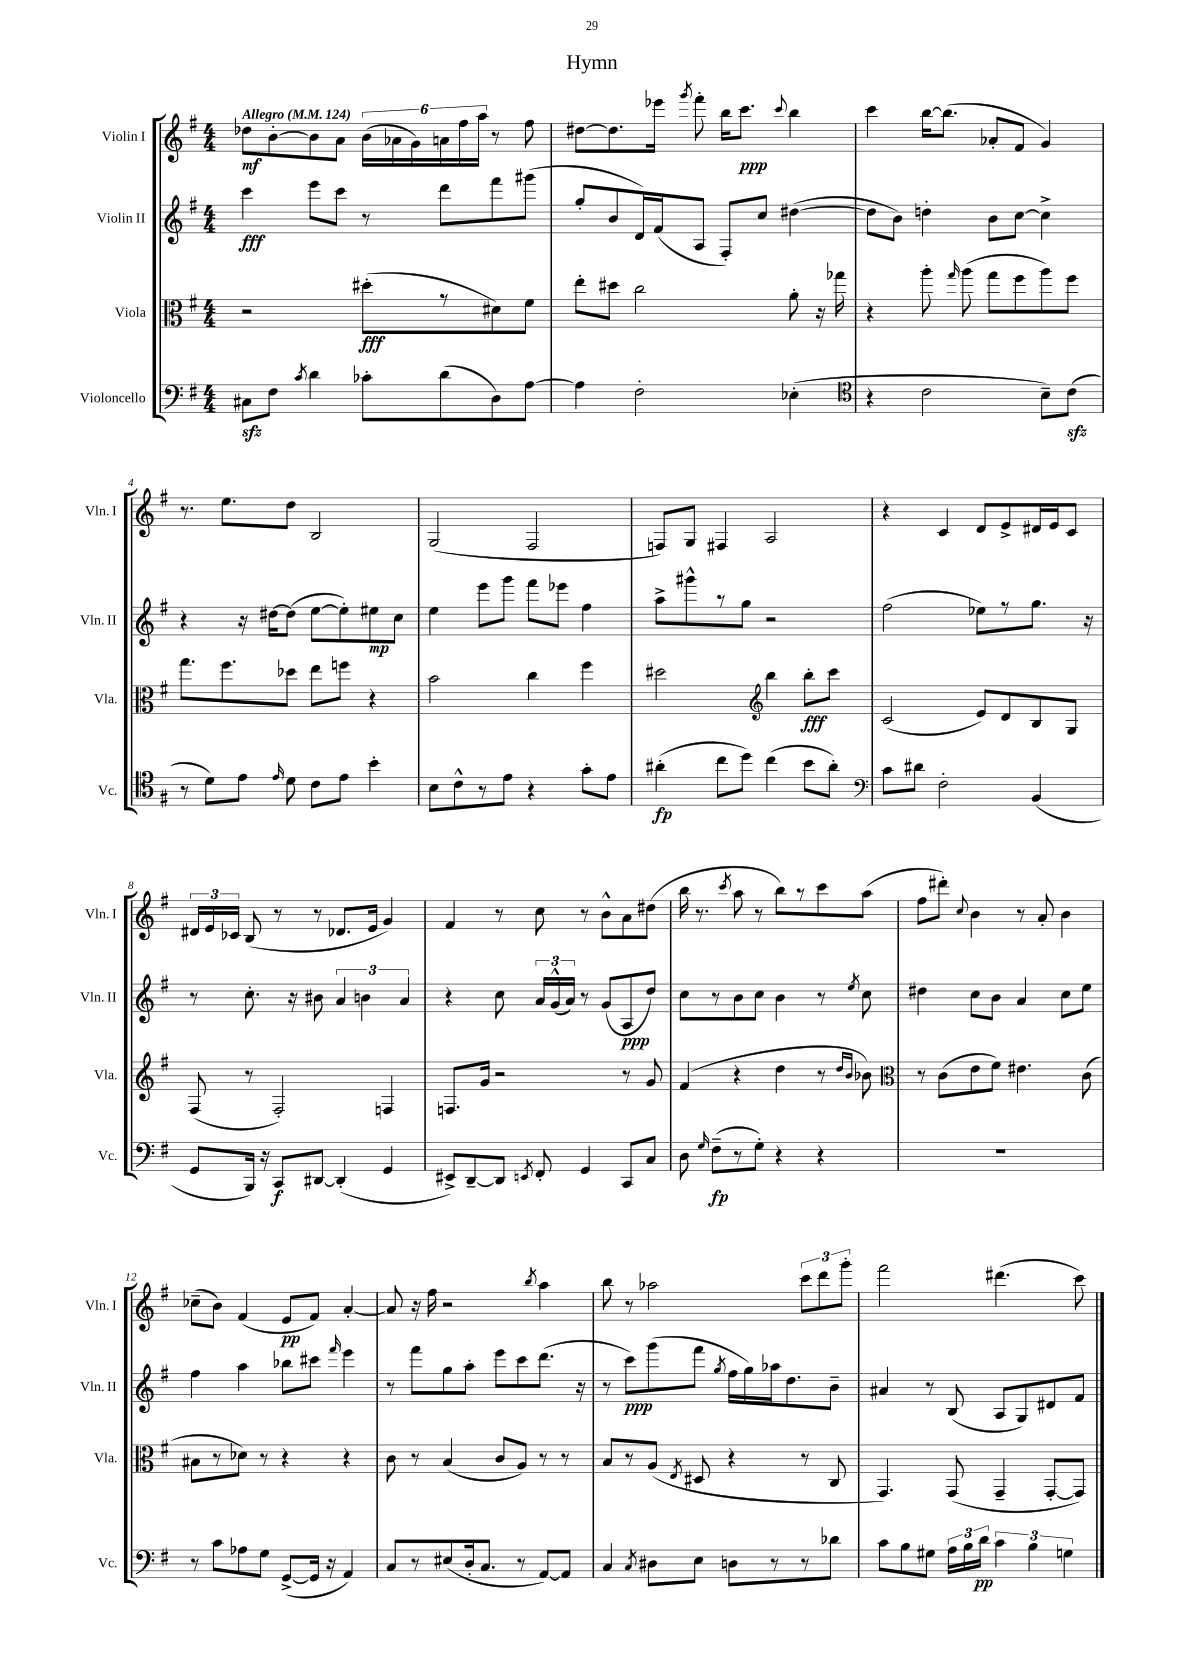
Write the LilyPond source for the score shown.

\header { title = "Hymn" }
<<
\new StaffGroup <<
\new Staff = "s0" \with { instrumentName = "Violin I" shortInstrumentName = "Vln. I" } {
    \clef treble \key g \major \numericTimeSignature \time 4/4 \tempo "Allegro" 4 = 124
    \autoBeamOff des''8[\mf b'8~-. b'8 a'8] \tuplet 6/4 { b'16[( aes'16 g'16) a'16 fis''16 a''16] } r8 fis''8 |
    dis''8[~ dis''8. ees'''16] \acciaccatura { g'''8 } fis'''8-. b''16[ c'''8.]\ppp \appoggiatura { c'''8 } b''4 |
    c'''4 b''16[~ b''8.]( aes'8[-. fis'8] g'4) |
    r8. e''8.[ d''8] b2 |
    g2( fis2 |
    f8[) g8] fis4 a2 |
    r4 c'4 d'8[ e'8-> dis'16 e'16 c'8] |
    \tuplet 3/2 { dis'16[ e'16 ces'16] } b8( r8 r8 des'8.[ e'16] g'4) |
    fis'4 r8 c''8 r8 b'8[-^ a'8 dis''8]( |
    b''16 r8. \acciaccatura { c'''8 } a''8 r8 b''8[) r8 c'''8 a''8]( |
    fis''8[ dis'''8]-.) \appoggiatura { c''8 } b'4 r8 a'8-. b'4 |
    ces''8[--( b'8]) fis'4( e'8[\pp fis'8]) a'4~-. |
    a'8 r16 fis''16 r2 \acciaccatura { b''8 } a''4 |
    b''8 r8 aes''2 \tuplet 3/2 { c'''8[ d'''8 g'''8]-. } |
    fis'''2 dis'''4.( c'''8) \bar "|." |
}
\new Staff = "s1" \with { instrumentName = "Violin II" shortInstrumentName = "Vln. II" } {
    \clef treble \key g \major \numericTimeSignature \time 4/4
    \autoBeamOff c'''4\fff e'''8[ c'''8] r8 d'''8[ fis'''8 gis'''8]( |
    g''8[-. b'8 d'16) fis'16( a8] fis8[-.) c''8] dis''4~( |
    dis''8[ b'8]) d''4-. b'8[ c''8]~ c''4-> |
    r4 r16 dis''16[~ dis''8]( e''8[~ e''8-.) eis''8\mp c''8] |
    e''4 e'''8[ g'''8] fis'''8[ ees'''8] fis''4 |
    a''8[-> gis'''8-^ r8 g''8] r2 |
    fis''2( ees''8[) r8 g''8.] r16 |
    r8 c''8.-. r16 bis'8 \tuplet 3/2 { a'4 b'4 a'4 } |
    r4 c''8 \tuplet 3/2 { a'16[ g'16-^( a'16]) } r8 g'8[( a8\ppp d''8]) |
    c''8[ r8 b'8 c''8] b'4 r8 \acciaccatura { e''8 } c''8 |
    dis''4 c''8[ b'8] a'4 c''8[ e''8] |
    fis''4 a''4 bes''8[ cis'''8] \grace { fis'''16 } e'''4 |
    r8 fis'''8[ g''8 a''8]-. e'''8[ c'''8 d'''8.]( r16 |
    r8 c'''8[\ppp) g'''8( fis'''8] \acciaccatura { g''8 } fis''16[ g''16) aes''16 d''8. b'8]-- |
    ais'4 r8 b8( a8[ g8) dis'8 fis'8] \bar "|." |
}
\new Staff = "s2" \with { instrumentName = "Viola" shortInstrumentName = "Vla." } {
    \clef alto \key g \major \numericTimeSignature \time 4/4
    \autoBeamOff r2 dis''8[-.\fff( r8 dis'8) fis'8] |
    e''8[-. dis''8] c''2 a'8-. r16 ges''16 |
    r4 a''8-. \grace { g''16 } a''8( g''8[ fis''8 a''8) fis''8] |
    g''8.[ fis''8. des''8] e''8[ f''8] r4 |
    b'2 c''4 fis''4 |
    dis''2 \clef treble b''4 b''8[-.\fff c'''8] |
    c'2( e'8[) d'8 b8 g8] |
    fis8( r8 fis2-.) f4 |
    f8.[ g'16] r2 r8 g'8 |
    fis'4( r4 d''4 r8 \grace { d''16[ b'16] } bes'8) |
    \clef alto r8 c'8[( e'8 fis'8]) eis'4. c'8( |
    bis8[ r8 des'8]) r8 r4 r4 |
    c'8 r8 b4( c'8[ a8]) r8 r8 |
    b8[ r8 a8]( \acciaccatura { e8 } dis8 r4 r8 c8 |
    g,4.) g,8( g,4-- g,8[~-. g,8]) \bar "|." |
}
\new Staff = "s3" \with { instrumentName = "Violoncello" shortInstrumentName = "Vc." } {
    \clef bass \key g \major \numericTimeSignature \time 4/4
    \autoBeamOff cis8[\sfz fis8] \acciaccatura { c'8 } d'4 ces'8[-. d'8( d8) a8]~ |
    a4 fis2-. ees4-.( |
    \clef tenor r4 c'2 b8[--) c'8]\sfz( |
    r8 d'8[) e'8] \grace { e'16 } d'8 c'8[ e'8] b'4-. |
    b8[ c'8-^ r8 e'8] r4 g'8[-. e'8] |
    ais'4-.\fp( c''8[ d''8]) c''4( b'8[ ais'8]-.) |
    \clef bass c'8[ dis'8] fis2-. b,4( |
    g,8[ b,,16]) r16 c,8[\f dis,8]~ dis,4-.( g,4 |
    eis,8[->) d,8~-- d,8] \acciaccatura { e,8 } fis,8-. g,4 c,8[ c8] |
    d8 \grace { g16 } fis8[--\fp( r8 g8]-.) r4 r4 |
    R1 |
    r8 c'8[ aes8 g8] g,8[~->( g,16] r16 a,4) |
    c8[ r8 eis8( d16-. c8.] r8 a,8[~) a,8] |
    c4 \acciaccatura { c8 } dis8[ e8] d8[ r8 r8 des'8] |
    c'8[ b8 gis8] \tuplet 3/2 { a16[ b16 d'16]\pp } \tuplet 3/2 { c'4 b4 g4 } \bar "|." |
}
>>
>>
